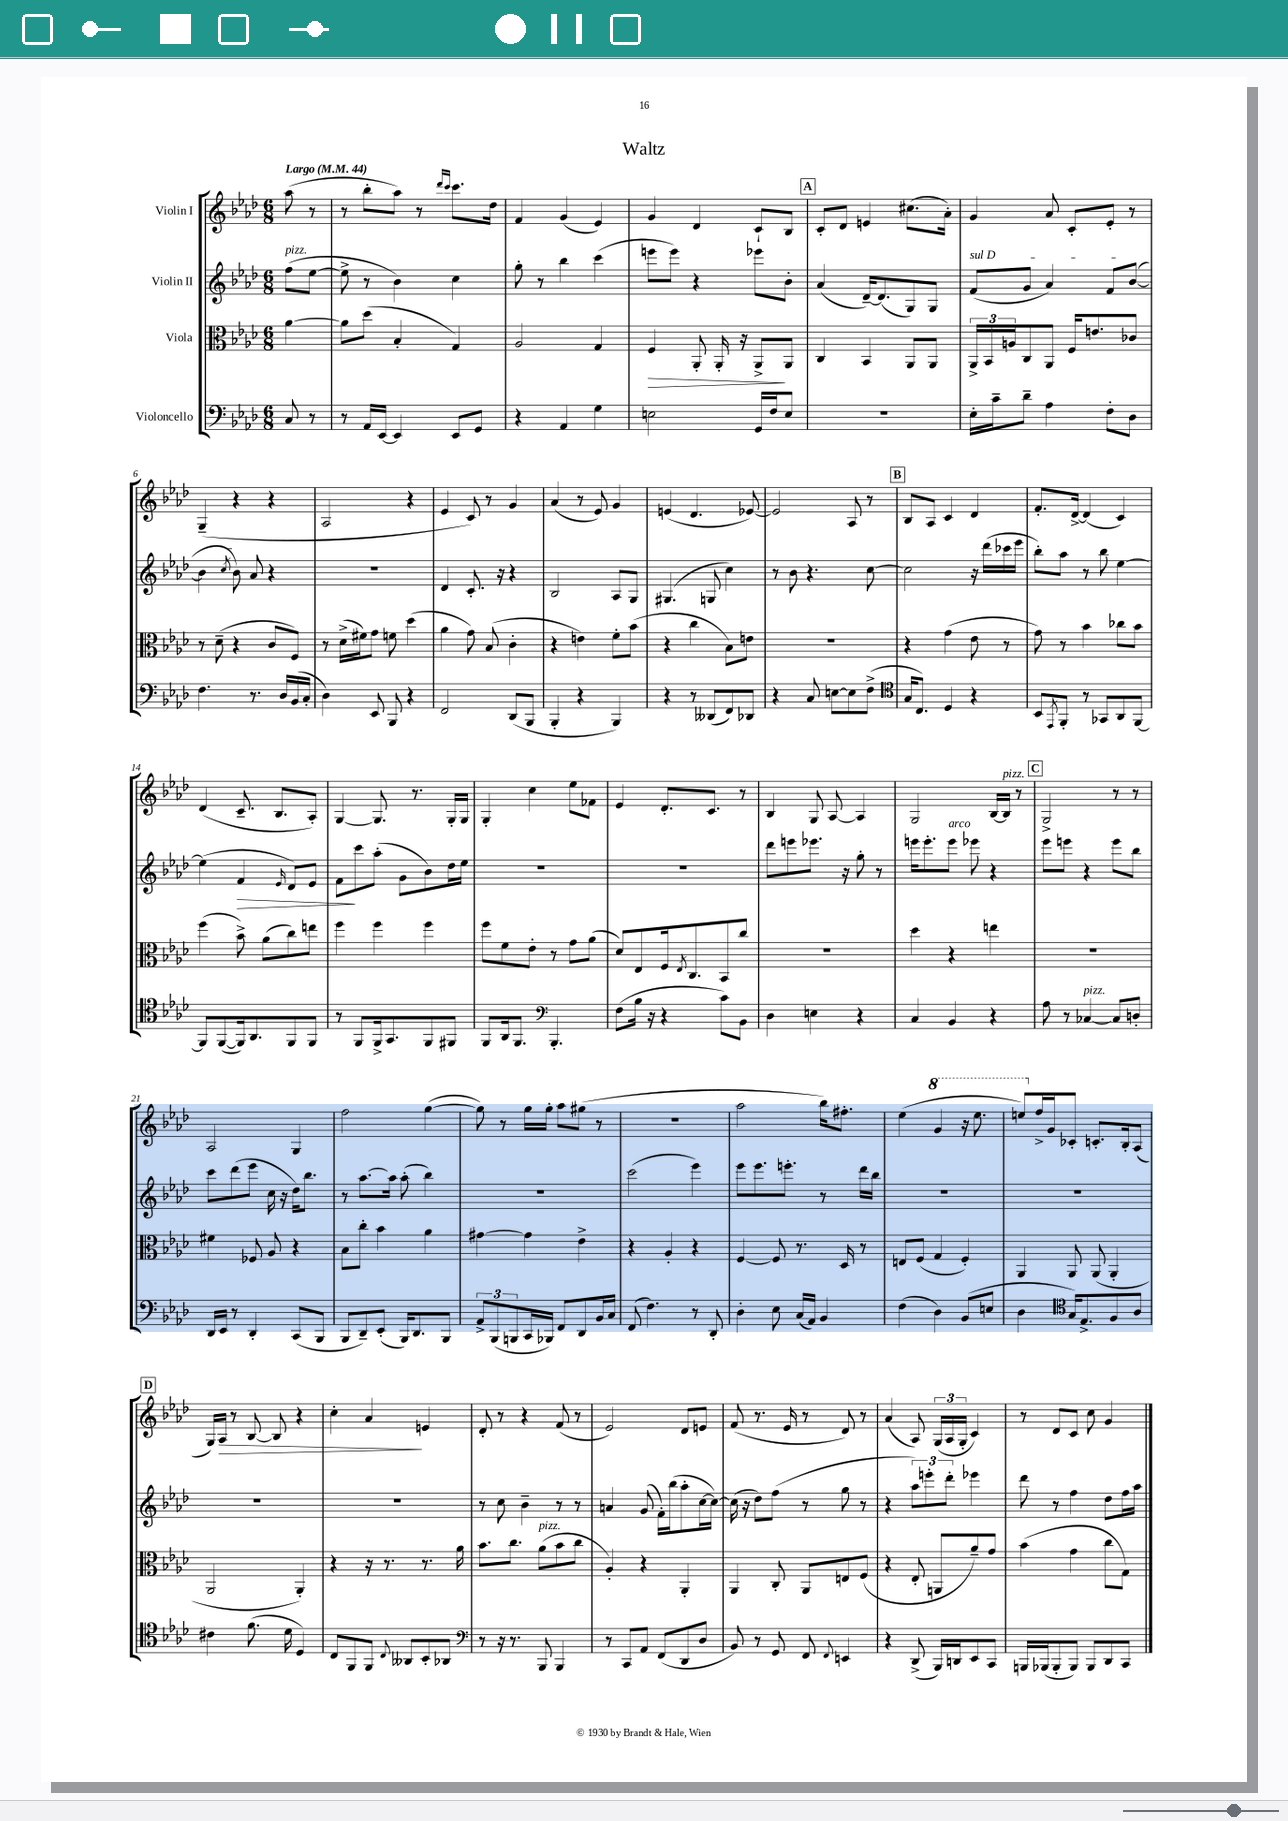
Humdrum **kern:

**kern	**kern	**dynam	**kern	**dynam	**kern	**dynam
*part4	*part3	*part3	*part2	*part2	*part1	*part1
*staff4	*staff3	*staff3	*staff2	*staff2	*staff1	*staff1
*I"Violoncello	*I"Viola	*	*I"Violin II	*	*I"Violin I	*
*clefF4	*clefC3	*	*clefG2	*	*clefG2	*
*k[b-e-a-d-]	*k[b-e-a-d-]	*	*k[b-e-a-d-]	*	*k[b-e-a-d-]	*
*M6/8	*M6/8	*	*M6/8	*	*M6/8	*
*MM44	*MM44	*	*MM44	*	*MM44	*
=	=	=	=	=	=	=
!	!	!	!	!	!LO:TX:a:B:t=Largo	!
!	!	!	!LO:TX:a:i:t=pizz.	!	!	!
8C/	[4a-\	.	(8ff\L	.	(8aa-\	.
8r	.	.	[8ee-\J	.	8r	.
=1	=1	=1	=1	=1	=1	=1
8r	8a-\L]	.	8ee-^\]	.	8r	.
16AA-/LL	(8dd-\J	.	8r	.	8bb-'\L	.
[16EE-/JJ	.	.	.	.	.	.
4EE-/]	4B-'/	.	4b-\)	.	8aa-\J)	.
.	.	.	.	.	8r	.
.	.	.	.	.	16qqddd-/LL	.
.	.	.	.	.	16qqccc/JJ	.
8EE-/L	4G/)	.	4cc\	.	8.ccc\L	.
8GG/J	.	.	.	.	.	.
.	.	.	.	.	16dd-\Jk	.
=2	=2	=2	=2	=2	=2	=2
4r	2A-/	.	8gg'\	.	4f/	.
.	.	.	8r	.	.	.
4AA-/	.	.	4bb-\	.	(4g/	.
4G\	4G/	.	(4ccc\	.	4e-/)	.
=3	=3	=3	=3	=3	=3	=3
!	!	!LO:HP:b	!	!	!	!
2En\	4F/	>	8eeen\L	.	4g/	.
.	.	.	8eee\J)	.	.	.
.	8AA-'/	.	4r	.	4d-/	.
.	16AA-'/	.	.	.	.	.
.	16r	.	.	.	.	.
16GG/LL	8AA-^/L	.	8eee-X\L	.	8c`/L	.
16F/J	.	.	.	.	.	.
8E/J	8AA-/J	]	8b-'\J	.	8B-/J	.
!!LO:REH:place=s1:t=A
=4	=4	=4	=4	=4	=4	=4
2.r	4C/	.	(4a-/	.	8c'/L	.
.	.	.	.	.	8d-/J	.
.	4BB-/	.	[16d-~/KL)	.	4en/	.
.	.	.	(8.d-/]	.	.	.
.	8AA-/L	.	8G/)	.	(8.cc#X\L	.
.	8AA-/J	.	8G/J	.	.	.
.	.	.	.	.	16a-'\Jk)	.
=5	=5	=5	=5	=5	=5	=5
!	!	!	!LO:TX:a:i:t=sul D	!	!	!
16E-'\LL	24AA-^/LL	.	(8f/L	.	4g/	.
.	24BB-/	.	.	.	.	.
16c~\J	.	.	.	.	.	.
.	24An/J	.	.	.	.	.
8d-~\J	8C/	.	8g/J	.	.	.
4A-\	8AA-/J	.	4a-/)	.	8a-/	.
.	16F/KL	.	.	.	8c'/L	.
.	8.en/	.	.	.	.	.
8F'\L	.	.	8f/L	.	8e-'/J	.
8D-\J	8c-X/J	.	([8b-/J	.	8r	.
!!LO:LB:g=z
=6	=6	=6	=6	=6	=6	=6
4.F\	8r	.	4b-\]	.	(4G~/	.
.	(8d-~\	.	.	.	.	.
.	.	.	8qcc/	.	.	.
.	4r	.	8b-\)	.	4r	.
8.r	.	.	8a-/	.	.	.
.	8c/L	.	4r	.	4r	.
16D-/LL	.	.	.	.	.	.
(16BB-/	8F/J)	.	.	.	.	.
16C'/JJ	.	.	.	.	.	.
=7	=7	=7	=7	=7	=7	=7
4D-\)	8r	.	2.r	.	2A-/	.
.	(16d-^\LL	.	.	.	.	.
.	16f#X\J)	.	.	.	.	.
8EE-/	8g\J	.	.	.	.	.
8BBB-/	8fn\	.	.	.	.	.
4r	(4dd-\	.	.	.	4r	.
=8	=8	=8	=8	=8	=8	=8
2FF/	4a-\	.	4d-/	.	4e-/	.
.	8g\)	.	8.c'/	.	8c/)	.
.	(8B-/	.	.	.	8r	.
.	.	.	16r	.	.	.
(8DD-/L	4c'\	.	4r	.	4g/	.
8BBB-/J	.	.	.	.	.	.
=9	=9	=9	=9	=9	=9	=9
4BBB-'/	4r	.	2B-/	.	(4a-/	.
4r	4en\)	.	.	.	8r	.
.	.	.	.	.	8e-/)	.
4BBB-/)	8f'\L	.	8A-/L	.	4g/	.
.	(8b-\J	.	8G/J	.	.	.
=10	=10	=10	=10	=10	=10	=10
4r	4r	.	(4.G#X/	.	(4en/	.
8r	4cc\	.	.	.	4.d-/	.
(8DD--X/L	.	.	8Gn/	.	.	.
8FF/)	8B-\L)	.	4cc\)	.	.	.
8DD-X/J	8en\J	.	.	.	[8e-X/)	.
=11	=11	=11	=11	=11	=11	=11
4r	2.r	.	8r	.	2e-/]	.
.	.	.	8b-\	.	.	.
8C/	.	.	4.r	.	.	.
[8En\L	.	.	.	.	.	.
8E\]	.	.	.	.	8A-/	.
(8F^\J	.	.	[8cc\	.	8r	.
!!LO:REH:place=s1:t=B
=12	=12	=12	=12	=12	=12	=12
*clefC4	*	*	*	*	*	*
16G/KL	4r	.	2cc\]	.	8B-/L	.
8.C/J)	.	.	.	.	.	.
.	.	.	.	.	8A-/J	.
4D-/	(4g\	.	.	.	4c/	.
4r	8e-\	.	16r	.	4d-/	.
.	.	.	(16ddd-\LL	.	.	.
.	8r	.	16ccc-X\	.	.	.
.	.	.	16eee-\JJ	.	.	.
=13	=13	=13	=13	=13	=13	=13
8BB-/L	8g\)	.	8bb-'\L)	.	8.f'/L	.
8qEE-/	.	.	.	.	.	.
8FF'/J	8r	.	8aa-\J	.	.	.
.	.	.	.	.	[16d-^/Jk	.
8r	4b-\	.	8r	.	(4d-/]	.
8GG-X/L	.	.	8bb-\	.	.	.
8AA-/	8cc-X\L	.	[4ee-\	.	4c/)	.
[8FF/J	8b-\J	.	.	.	.	.
!!LO:LB:g=z
=14	=14	=14	=14	=14	=14	=14
8FF/L]	(4ff\	.	(4ee-\]	.	(4d-/	.
([8FF/	.	.	.	.	.	.
!	!	!	!	!LO:HP:b	!	!
16FF/k])	8b-^\)	.	4f/	>	8.c~/	.
8.AA-/	.	.	.	.	.	.
.	(8a-\L	.	.	.	.	.
.	.	.	.	.	8.B-/L	.
.	.	.	16qqe-/	.	.	.
8FF/	8cc\)	.	8d-/L)	.	.	.
8FF/J	8een\J	.	8e-/J	.	8A-'/J)	.
=15	=15	=15	=15	=15	=15	=15
8r	4ff\	.	8f\L	.	[4G/	.
8FF/L	.	.	8ccc\	]	.	.
16FF^/k	4ff\	.	(8aa-'\J	.	8.G/]	.
8.GG/	.	.	.	.	.	.
.	.	.	8g\L	.	.	.
.	.	.	.	.	8.r	.
8FF/	4ff\	.	8b-\)	.	.	.
8FF#X/J	.	.	16dd-\L	.	16G'/LL	.
.	.	.	16ee-\JJ	.	16G/JJ	.
=16	=16	=16	=16	=16	=16	=16
8FF/L	8ff\L	.	2.r	.	4G'/	.
16AA-/k	8f\	.	.	.	.	.
8.FF/J	.	.	.	.	.	.
.	8e-'\J	.	.	.	4cc\	.
*clefF4	*	*	*	*	*	*
4.BBB-'/	8r	.	.	.	.	.
.	8g\L	.	.	.	8ee-\L	.
.	(8a-\J	.	.	.	8f-X\J	.
=17	=17	=17	=17	=17	=17	=17
(8F\L	8d-/L)	.	2.r	.	4e-/	.
16B-\Jk	8E-/	.	.	.	.	.
16r	.	.	.	.	.	.
4r	16F/k	.	.	.	8.d-'/L	.
.	8qE-/	.	.	.	.	.
.	8.C/	.	.	.	.	.
.	.	.	.	.	8.c/J	.
8c\L)	8BB-/	.	.	.	.	.
8BB-\J	8cc/J	.	.	.	8r	.
=18	=18	=18	=18	=18	=18	=18
4D-\	2.r	.	8ddd-\L	.	4B-/	.
.	.	.	8eeen\	.	.	.
4En\	.	.	8.eee-X\J	.	8G/	.
.	.	.	.	.	[8A-/	.
.	.	.	16r	.	.	.
4r	.	.	8gg'\	.	4A-/]	.
.	.	.	8r	.	.	.
=19	=19	=19	=19	=19	=19	=19
4C/	4dd-\	.	16eeen\KL	.	2G/	.
.	.	.	8.eee'\	.	.	.
!	!	!	!LO:TX:a:i:t=arco	!	!	!
4BB-/	4r	.	8eee\J	.	.	.
.	.	.	8eee-X\	.	.	.
4r	4een\	.	4r	.	[16B-/LL	.
!	!	!	!	!	!LO:TX:a:i:t=pizz.	!
.	.	.	.	.	16B-/JJ]	.
.	.	.	.	.	8r	.
!!LO:REH:place=s1:t=C
=20	=20	=20	=20	=20	=20	=20
8A-\	2.r	.	8eee-\L	.	2G^/	.
8r	.	.	8eeen\J	.	.	.
!LO:TX:a:i:t=pizz.	!	!	!	!	!	!
[4C-X/	.	.	4r	.	.	.
8C-/L]	.	.	8eee\L	.	8r	.
8Dn'/J	.	.	8bb-\J	.	8r	.
!!LO:LB:g=z
=21	=21	=21	=21	=21	=21	=21
16DD-/LL	4f#X\	.	8ccc\L	.	2A-/	.
16EE-/JJ	.	.	.	.	.	.
8r	.	.	(8ddd-\	.	.	.
4DD-'/	8F-X/	.	8eee-\J	.	.	.
.	8A-/	.	16cc\	.	.	.
.	.	.	16r	.	.	.
(8CC/L	4r	.	16dd-\KL)	.	4G/	.
.	.	.	8.bb-\J	.	.	.
8BBB-/J	.	.	.	.	.	.
=22	=22	=22	=22	=22	=22	=22
8BBB-/L	8B-\L	.	8r	.	2ff\	.
8DD-~/)	8cc'\J	.	[8.aa-\L	.	.	.
(8EE-'/J	4b-\	.	.	.	.	.
.	.	.	16aa-\Jk]	.	.	.
16BBB-/KL)	.	.	(8aa-'\	.	.	.
8.DD-/	.	.	.	.	.	.
.	4a-\	.	4bb-\)	.	([4gg\	.
8BBB-/J	.	.	.	.	.	.
=23	=23	=23	=23	=23	=23	=23
12AA-^/L	[4g#X\	.	2.r	.	8gg\])	.
(12BBB-/	.	.	.	.	.	.
.	.	.	.	.	8r	.
12BBBn/	.	.	.	.	.	.
16CC/L	4g#\]	.	.	.	16gg\LL	.
16BBB-X/JJ)	.	.	.	.	16gg'\JJ	.
8FF/L	.	.	.	.	8aa-\L	.
8DD-/	4e-^\	.	.	.	(8gg#X\J	.
16BB-/L	.	.	.	.	8r	.
16C/JJ	.	.	.	.	.	.
=24	=24	=24	=24	=24	=24	=24
(8FF/	4r	.	(2ccc\	.	2.r	.
4.F\)	.	.	.	.	.	.
.	4A-'/	.	.	.	.	.
8r	4r	.	4eee-\)	.	.	.
8DD-'/	.	.	.	.	.	.
=25	=25	=25	=25	=25	=25	=25
4D-'\	[4F/	.	8eee-\L	.	2aa-\	.
.	.	.	8.eee-\	.	.	.
8E-\	8F/]	.	.	.	.	.
.	.	.	8.eeen'\J	.	.	.
(16C/LL	8.r	.	.	.	.	.
16AA-/JJ)	.	.	.	.	.	.
4BB-/	.	.	8r	.	16bb-\KL)	.
.	16D-/	.	.	.	8.ff#X'\J	.
.	8r	.	16ddd-\LL	.	.	.
.	.	.	16bb-\JJ	.	.	.
=26	=26	=26	=26	=26	=26	=26
(4F\	8En/L	.	2.r	.	(4ee-\	.
.	(8F/J	.	.	.	.	.
*	*	*	*	*	*8va	*
4D-\)	4G/	.	.	.	4gg/	.
(8BB-/L	4F'/)	.	.	.	16r	.
.	.	.	.	.	8.eee-\	.
8En/J	.	.	.	.	.	.
=27	=27	=27	=27	=27	=27	=27
4D-\	4AA-/	.	2.r	.	8eeen/L)	.
*	*	*	*	*	*X8va	*
.	.	.	.	.	16ff^/L	.
.	.	.	.	.	16g/J	.
*clefC4	*	*	*	*	*	*
16G/KL)	8AA-/	.	.	.	8c-X'/J	.
8.E-^/	.	.	.	.	.	.
.	(8AA-/	.	.	.	8.cn'/L	.
8F/	4AA-'/	.	.	.	.	.
.	.	.	.	.	16B-'/k	.
8A-/J	.	.	.	.	(8A-/J	.
!!LO:LB:g=z
!!LO:REH:place=s1:t=D
=28	=28	=28	=28	=28	=28	=28
4c#X\	2AA-/	.	2.r	.	16G/LL)	.
!	!	!	!	!	!	!LO:HP:b
.	.	.	.	.	16A-/JJ	>
.	.	.	.	.	8r	.
(8.f\	.	.	.	.	[8B-/	.
.	.	.	.	.	8B-/]	.
16d-\	.	.	.	.	.	.
4D-/)	4AA-'/)	.	.	.	4r	.
=29	=29	=29	=29	=29	=29	=29
8C/L	4r	.	2.r	.	4cc'\	.
8FF/	.	.	.	.	.	.
8FF/J	16r	.	.	.	4a-/	.
.	8.r	.	.	.	.	.
8qqC/	.	.	.	.	.	.
8AA--X/L	.	.	.	.	.	.
8BB-'/	8.r	.	.	.	4en/	]
8AA-X/J	.	.	.	.	.	.
.	16a-\	.	.	.	.	.
=30	=30	=30	=30	=30	=30	=30
*clefF4	*	*	*	*	*	*
8r	8.b-\L	.	8r	.	8d-'/	.
16r	.	.	8cc\	.	8r	.
8.r	8.cc\J	.	.	.	.	.
.	.	.	4b-~\	.	4r	.
!	!LO:TX:a:i:t=pizz.	!	!	!	!	!
8BBB-/	(8a-\L	.	.	.	.	.
4BBB-/	8b-\	.	8r	.	(8f/	.
.	8cc\J	.	8r	.	8r	.
=31	=31	=31	=31	=31	=31	=31
8r	4A-'/)	.	4an/	.	2e-/)	.
8CC/L	.	.	.	.	.	.
8AA-/J	4r	.	(8g/	.	.	.
(8FF/L	.	.	16f'\LL)	.	.	.
.	.	.	(16bb-\J	.	.	.
8DD-/	4AA-'/	.	8aa-'\	.	8d-/L	.
8D-/J	.	.	[16cc\L	.	8en/J	.
.	.	.	16cc\JJ_)	.	.	.
=32	=32	=32	=32	=32	=32	=32
8BB-/)	4AA-/	.	(16cc\]	.	(8f/	.
.	.	.	16r	.	.	.
8r	.	.	8dd-\L)	.	8.r	.
8GG/	8C'/	.	(8ff\J	.	.	.
.	.	.	.	.	16e-/	.
8FF/	8AA-/L	.	8r	.	8r	.
8qqFF/	.	.	.	.	.	.
4EEn/	8En/	.	8gg\	.	8d-/)	.
.	(8F/J	.	8r	.	8r	.
=33	=33	=33	=33	=33	=33	=33
4r	4r	.	4r	.	(4a-/	.
(8DD-^/	8E-'/	.	12aa-\L)	.	8A-/)	.
.	.	.	12eeen'\	.	.	.
16BBB-/LL)	8AAn/L	.	.	.	(24G/LL	.
.	.	.	12ddd-'\J	.	24A-/	.
16DDn/J	.	.	.	.	.	.
.	.	.	.	.	24G'/JJ	.
8EE-/	8a-~/)	.	4eee-X\	.	4c/)	.
8CC/J	8g/J	.	.	.	.	.
=34	=34	=34	=34	=34	=34	=34
16BBBn/LL	(4b-\	.	8ddd-\	.	8r	.
(16BBB-X/J	.	.	.	.	.	.
8BBB-'/	.	.	8r	.	8d-/L	.
8BBB-/J)	4g\	.	4ff\	.	8c/J	.
8BBB-/L	.	.	.	.	8cc\	.
8DD-/	8cc\L	.	8dd-\L	.	4g/	.
8CC/J	8G\J)	.	16ff\L	.	.	.
.	.	.	16aa-\JJ	.	.	.
==	==	==	==	==	==	==
*-	*-	*-	*-	*-	*-	*-
